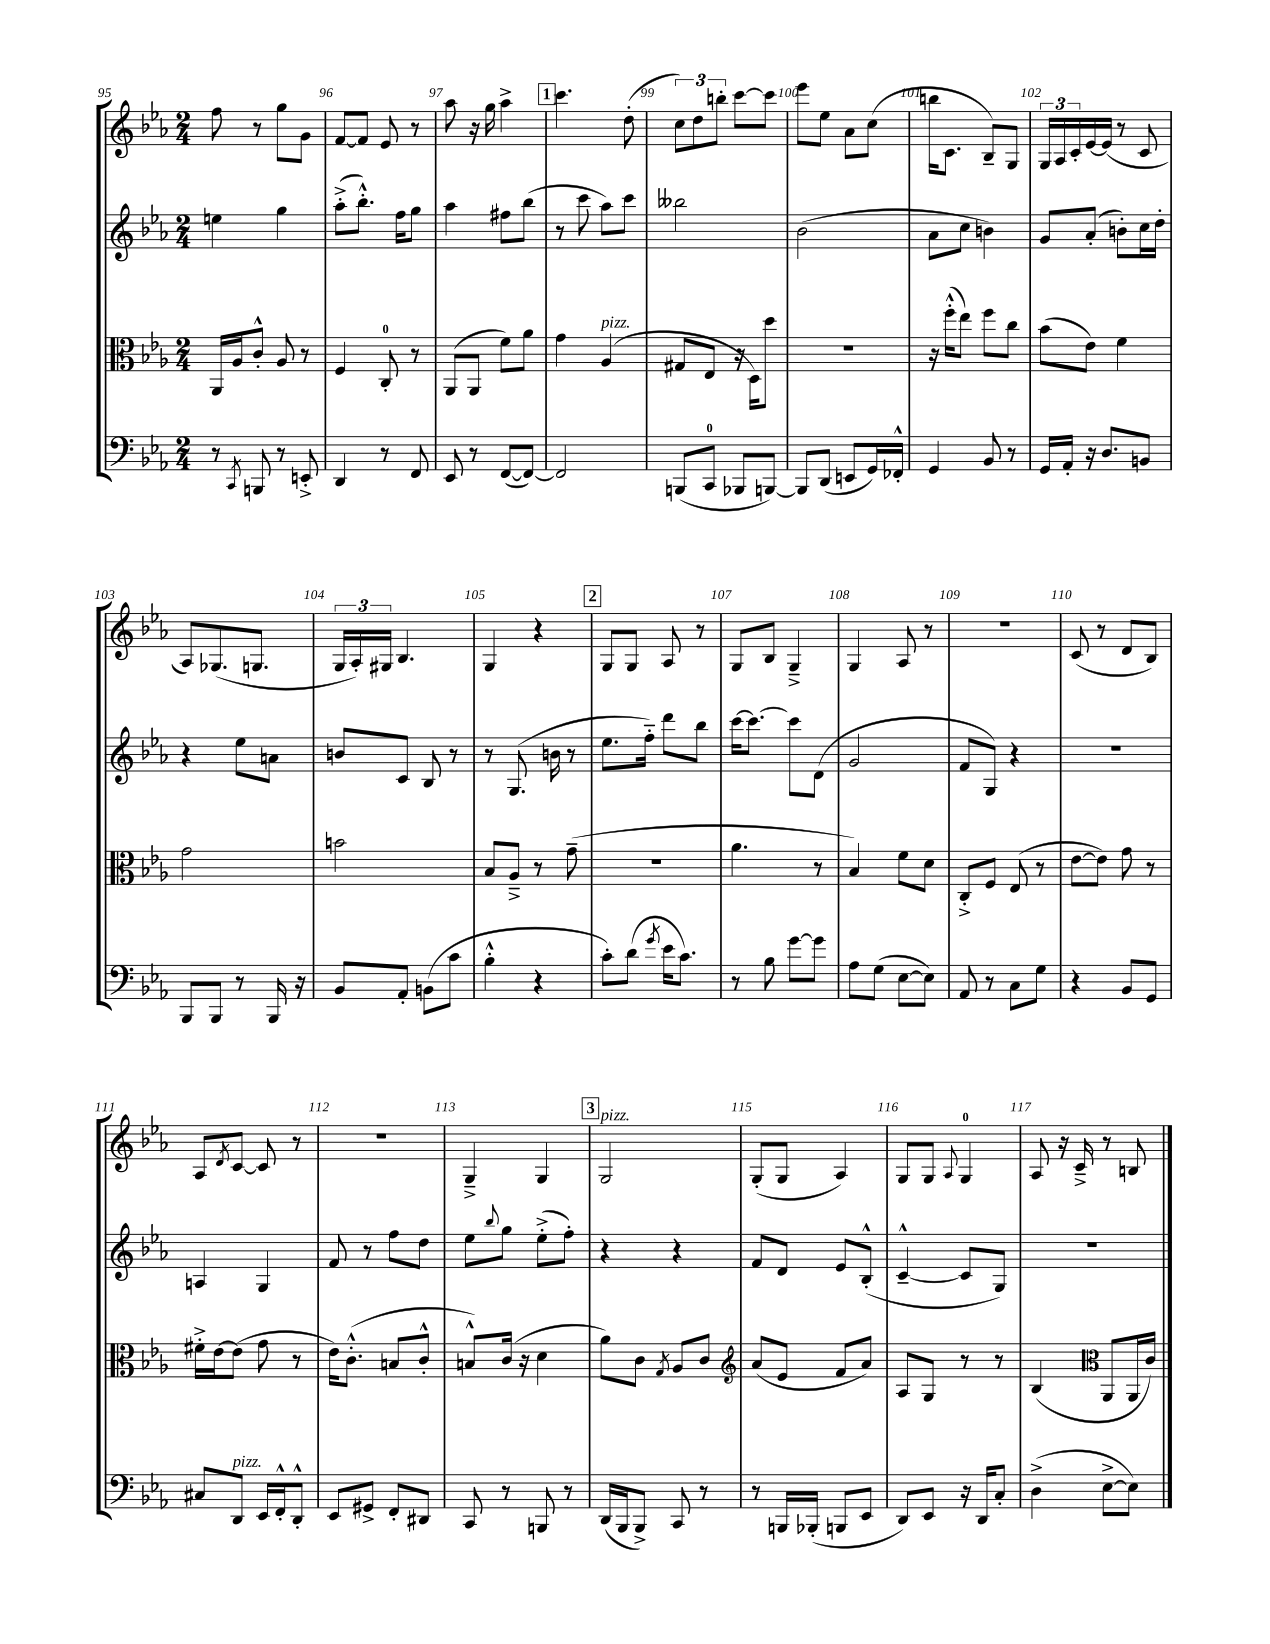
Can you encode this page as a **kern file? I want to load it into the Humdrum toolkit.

**kern	**kern	**kern	**kern
*staff4	*staff3	*staff2	*staff1
*clefF4	*clefC3	*clefG2	*clefG2
*k[b-e-a-]	*k[b-e-a-]	*k[b-e-a-]	*k[b-e-a-]
*M2/4	*M2/4	*M2/4	*M2/4
8r	16AA-	4ee	8ff
.	16A-	.	.
8qCC	.	.	.
8BBB	8c'^^	.	8r
8r	8A-	4gg	8gg
8EE'^	8r	.	8g
=	=	=	=
4DD	4F	(8aa-'^	[8f
.	.	8.bb-'^^)	8f]
8r	8C'	.	8e-
.	.	16ff	.
8FF	8r	8gg	8r
=	=	=	=
8EE-	(8AA-	4aa-	8aa-
8r	8AA-	.	16r
.	.	.	16gg
([8FF	8f)	8ff#	4aa-^
8FF_)	8a-	(8bb-	.
=	=	=	=
2FF]	4g	8r	4.ccc
.	.	8ccc	.
.	(4A-	8aa-)	.
.	.	8ccc	(8dd'
=	=	=	=
(8BBB	8G#	2bb--	12cc)
.	.	.	12dd
8CC	8E-	.	.
.	.	.	12bb'
8BBB-	16r	.	[8ccc
.	16D)	.	.
[8BBB)	8dd	.	8ccc]
=	=	=	=
8BBB]	2r	(2b-	8eee-
(8DD	.	.	8ee-
8EE	.	.	8a-
16GG)	.	.	(8cc
16FF-'^^	.	.	.
=	=	=	=
4GG	16r	8a-	16bb
.	(16ff'^^	.	8.c
.	8ee-)	8cc	.
8BB-	8ff	4b)	8B-~)
8r	8cc	.	8G
=	=	=	=
16GG	(8b-	8g	24G
.	.	.	24A-
16AA-'	.	.	.
.	.	.	24c'
16r	8e-)	(8a-'	[16e-
8.D	.	.	(16e-]
.	4f	8b')	8r
8BB	.	16cc	8c
.	.	16dd'	.
=	=	=	=
8BBB-	2g	4r	8A-)
8BBB-	.	.	(8.G-
8r	.	8ee-	.
.	.	.	8.G
16BBB-	.	8a	.
16r	.	.	.
=	=	=	=
8BB-	2b	8b	24G
.	.	.	24A-')
.	.	.	24G#
8AA-'	.	8c	4.B-
(8BB	.	8B-	.
8c	.	8r	.
=	=	=	=
4B-'^^	8B-	8r	4G
.	8A-~^	(8.G	.
4r	8r	.	4r
.	.	16b	.
.	(8g~	8r	.
=	=	=	=
8c')	2r	8.ee-	8G
(8d	.	.	8G
.	.	16ff'~)	.
8qg	.	.	.
16e-	.	8ddd	8A-
8.c)	.	.	.
.	.	8bb-	8r
=	=	=	=
8r	4.a-	[16ccc	8G
.	.	8.ccc_	.
8B-	.	.	8B-
[8g	.	8ccc]	4G~^
8g]	8r	(8d	.
=	=	=	=
8A-	4B-)	2g	4G
(8G	.	.	.
[8E-	8f	.	8A-
8E-])	8d	.	8r
=	=	=	=
8AA-	8C'^	8f	2r
8r	8F	8G)	.
8C	(8E-	4r	.
8G	8r	.	.
=	=	=	=
4r	[8e-	2r	(8c
.	8e-])	.	8r
8BB-	8g	.	8d
8GG	8r	.	8B-)
=	=	=	=
8C#	16f#'^	4A	8A-
.	[16e-	.	.
.	.	.	8qd
8DD	(8e-]	.	[8c
16EE-	8g	4G	8c]
16FF'^^	.	.	.
8DD'^^	8r	.	8r
=	=	=	=
8EE-	16e-)	8f	2r
.	(8.c'^^	.	.
8GG#^	.	8r	.
8FF'	8B	8ff	.
8DD#	8c'^^	8dd	.
=	=	=	=
8CC	8B^^)	8ee-	4G~^
.	.	8qqbb-	.
8r	(16c	8gg	.
.	16r	.	.
8BBB	4d	(8ee-'^	4G
8r	.	8ff')	.
=	=	=	=
(16DD	8a-)	4r	2G
16BBB-	.	.	.
8BBB-^)	8c	.	.
.	8qG	.	.
8CC	8A-	4r	.
8r	8c	.	.
=	=	=	=
*	*clefG2	*	*
8r	(8a-	8f	(8G'
16BBB	8e-	8d	8G
(16BBB-'	.	.	.
8BBB	8f	8e-	4A-)
8EE-	8a-)	(8B-'^^	.
=	=	=	=
8DD)	8A-	[4c~^^	8G
8EE-	8G	.	8G
.	.	.	8qqA-
16r	8r	8c]	4G
16DD	.	.	.
8C'	8r	8G)	.
=	=	=	=
(4D^	(4B-	2r	8A-
.	.	.	16r
.	.	.	16c~^
*	*clefC3	*	*
[8E-^	8AA-	.	8r
8E-])	16AA-	.	8B
.	16c)	.	.
==	==	==	==
*-	*-	*-	*-
